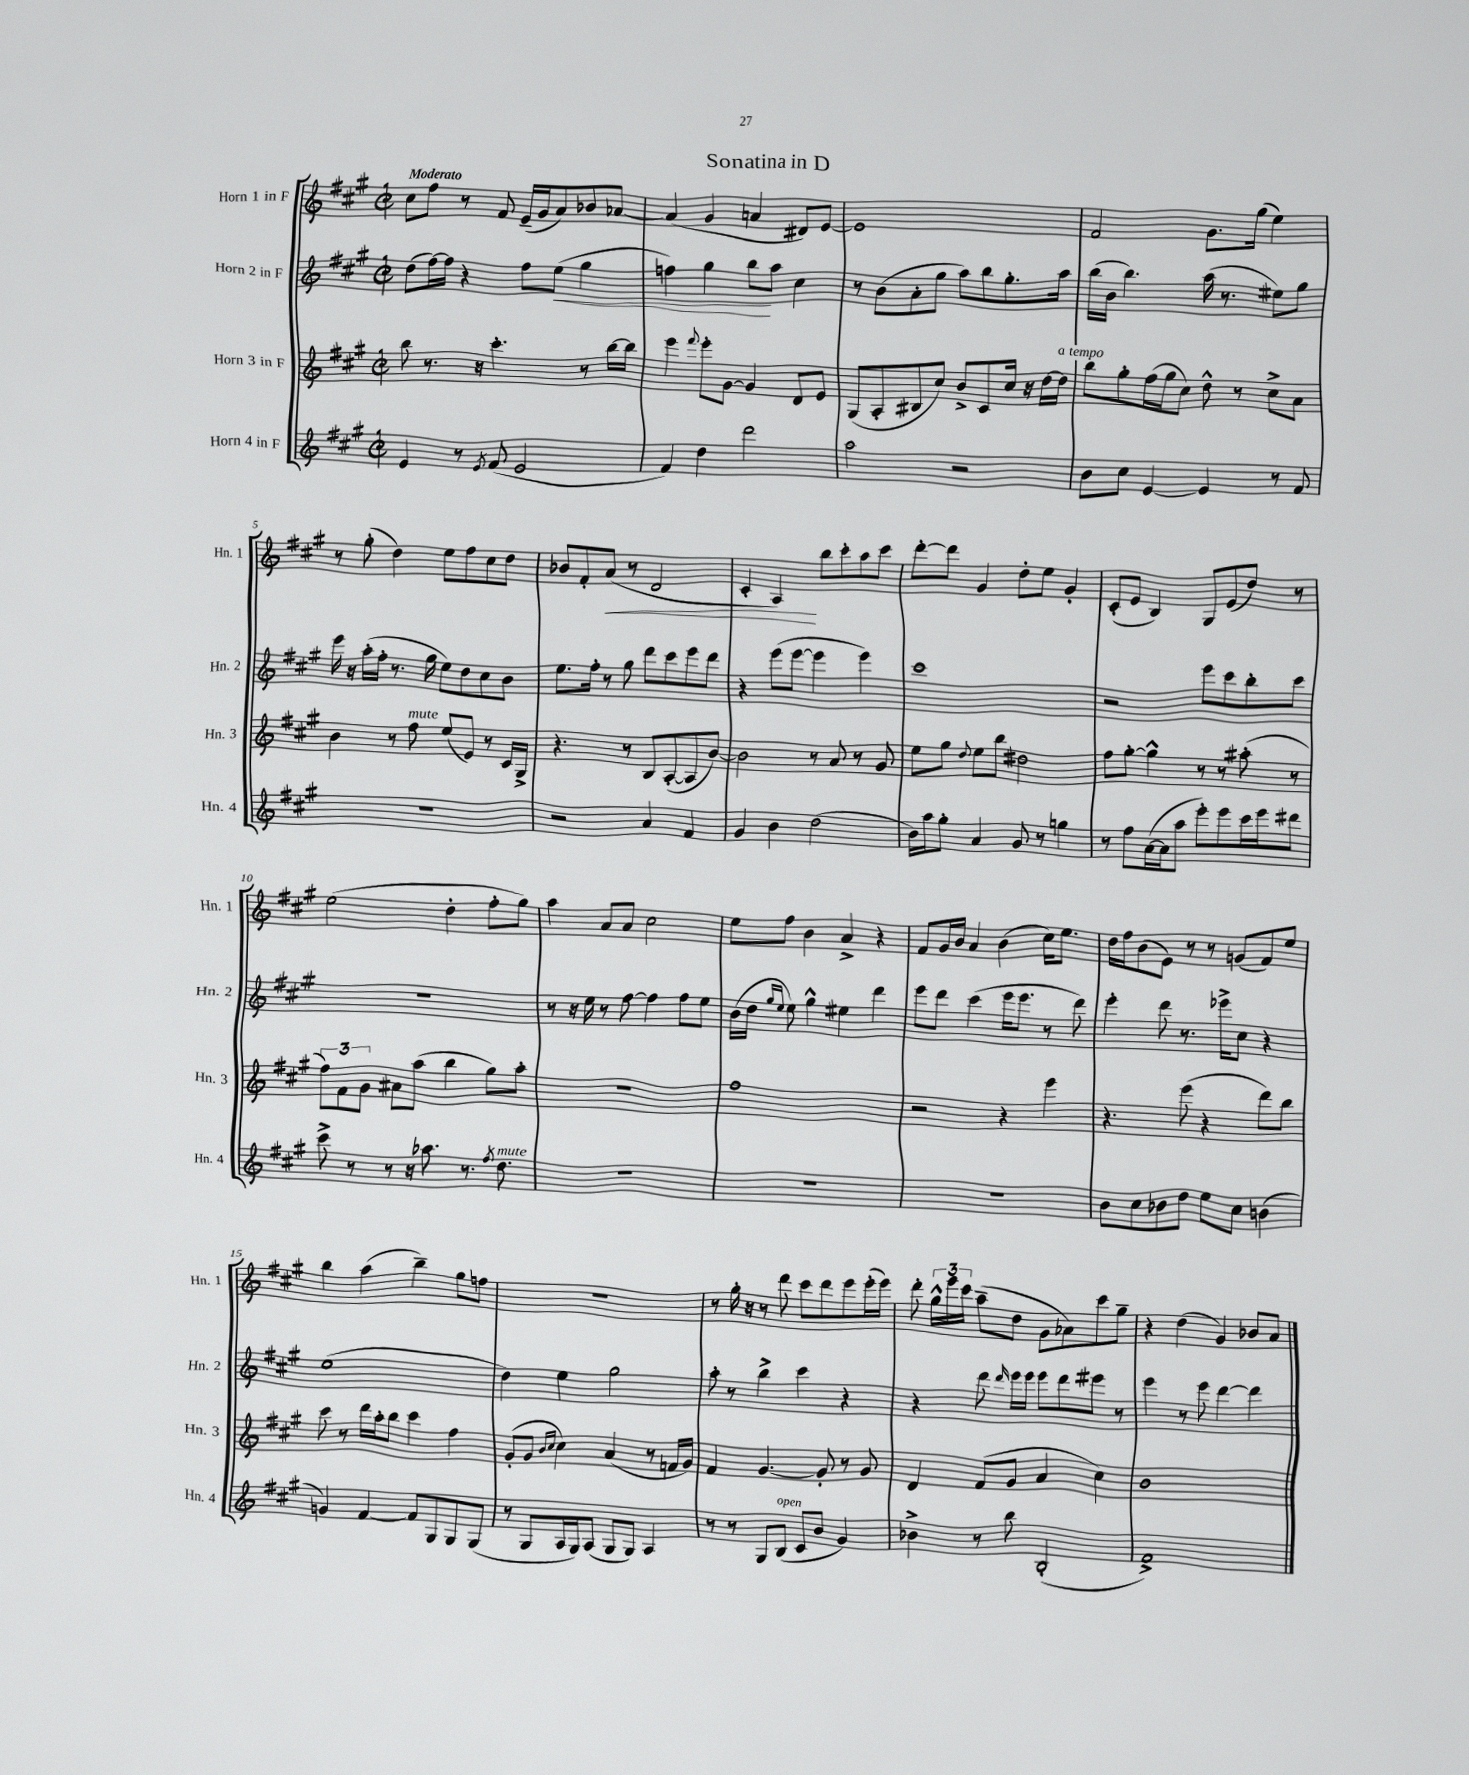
\header { title = "Sonatina in D" }
<<
\new StaffGroup <<
\new Staff = "s0" \with { instrumentName = "Horn 1 in F" shortInstrumentName = "Hn. 1" } {
    \clef treble \key a \major \defaultTimeSignature \time 2/2 \tempo "Moderato"
    \autoBeamOff cis''8[ fis''8] r8 fis'8 e'16[--( gis'16 a'8) bes'8 aes'8]~ |
    aes'4( gis'4 a'4 dis'8[) e'8]~ |
    e'1 |
    fis'2 gis'8.[ gis''16]( e''4) |
    r8 gis''8-.( d''4) e''8[ fis''8 cis''8 d''8] |
    bes'8[ fis'8-. a'8]\<( r8 d'2 |
    cis'4-. a4\!) b''8[ cis'''8-. a''8 cis'''8] |
    d'''8[~-. d'''8] gis'4 d''8[-. e''8] gis'4-. |
    cis'8[-.( e'8] b4) gis8[ e'8( d''8]) r8 |
    e''2( d''4-. fis''8[-. gis''8]) |
    a''4 a'8[ a'8] cis''2 |
    e''8[ fis''8] b'4 a'4-> r4 |
    fis'8[ gis'16 b'16] a'4 b'4( cis''16[) e''8.] |
    d''16[ fis''16 b'8( e'8]) r8 r8 g'8[( fis'8) e''8] |
    b''4 a''4( b''4--) gis''8[ f''8] |
    R1 |
    r8 gis''16-. r16 r8 d'''8 cis'''8[ d'''8 e'''8 e'''16-.( e'''16]) |
    d'''8-. \tuplet 3/2 { gis''16[-^ e'''16 cis'''16] } a''8[--( d''8] gis'8[ aes'8) cis'''8 gis''8]-- |
    r4 d''4( gis'4) bes'8[ a'8] \bar "|." |
}
\new Staff = "s1" \with { instrumentName = "Horn 2 in F" shortInstrumentName = "Hn. 2" } {
    \clef treble \key a \major \defaultTimeSignature \time 2/2
    \autoBeamOff d''8[( fis''16~) fis''16] r4 fis''8[ e''8]\<( gis''4 |
    f''4) gis''4 b''8[\! a''8] cis''4 |
    r8 b'8[( a'8-. gis''8] a''8[) b''8 gis''8.-. a''16] |
    b''16[( b'16] b''4.) a''16( r8. eis''8[) gis''8] |
    e'''16 r16 a''16[-.( fis''16]-. r8. gis''16 e''8[) d''8 cis''8 b'8] |
    e''8.[ fis''16]-. r8 gis''8 d'''8[ cis'''8 e'''8 d'''8] |
    r4 e'''8[( e'''8]~ e'''4 e'''4) |
    cis'''1 |
    r2 e'''8[ cis'''8 b''8-. cis'''8] |
    R1 |
    r8 r16 e''16 r8 fis''8~ fis''4 fis''8[ e''8] |
    b'16[( d''16] \grace { gis''16[ e''16] } e''8) gis''4-^ eis''4 d'''4 |
    e'''8[ d'''8] cis'''4( e'''16[ e'''8.] r8 d'''8) |
    e'''4-. d'''8 r8. ees'''16[-> cis''8] r4 |
    e''1( |
    d''4) e''4 gis''2 |
    a''8-. r8 b''4-> cis'''4 r4 |
    r4 d'''8 \grace { d'''16 } e'''16[ e'''16] e'''8[ d'''8 eis'''8] r8 |
    e'''4 r8 e'''8 d'''4~ d'''4 \bar "|." |
}
\new Staff = "s2" \with { instrumentName = "Horn 3 in F" shortInstrumentName = "Hn. 3" } {
    \clef treble \key a \major \defaultTimeSignature \time 2/2
    \autoBeamOff b''8 r8. r16 cis'''4.-. r8 b''16[~ b''16] |
    e'''4 \appoggiatura { fis'''8 } e'''8[-. gis'8]~ gis'4 d'8[ e'8] |
    gis8[( a8-. bis8 cis''8]) b'8[-> cis'8 cis''16] r16 d''16[~ d''16]^\markup { \italic "a tempo" } |
    b''8[ gis''8-. fis''16( gis''16 cis''8]) d''8-^ r8 cis''8[-> a'8] |
    b'4 r8 fis''8^\markup { \italic "mute" } e''8[( e'8]) r8 cis'16[ gis16]-> |
    r4. r8 b8[ a8~-.( a8 b'8]~) |
    b'2 r8 a'8 r8 gis'8 |
    e''8[ gis''8] \appoggiatura { d''8 } e''8[ b''8] dis''2 |
    fis''8[ gis''8]~-. gis''4-^ r8 r8 ais''8-.( r8 |
    \tuplet 3/2 { fis''8[) fis'8 gis'8] } ais'8[ a''8]( b''4 gis''8[) a''8]-. |
    R1 |
    fis''1 |
    r2 r4 e'''4 |
    r4. e'''8( r4 d'''8[) b''8] |
    cis'''8 r8 d'''16[ a''16-. b''8] cis'''4 fis''4 |
    gis'8[-.( gis'8] \grace { b'16[ cis''16] } cis''4) a'4( r8 f'16[ gis'16]) |
    fis'4 gis'4.~ gis'8-. r8 gis'8 |
    d'4 fis'8[( gis'8] a'4 cis''4) |
    b'1 \bar "|." |
}
\new Staff = "s3" \with { instrumentName = "Horn 4 in F" shortInstrumentName = "Hn. 4" } {
    \clef treble \key a \major \defaultTimeSignature \time 2/2
    \autoBeamOff e'4 r8 \acciaccatura { e'8 } fis'8( e'2 |
    fis'4) d''4 d'''2 |
    a''2 r2 |
    b'8[ cis''8] e'4~ e'4 r8 fis'8 |
    r1 |
    r2 a'4 fis'4 |
    gis'4 b'4 d''2( |
    b'16[) a''16 gis''8]-. a'4 gis'8 r8 g''4 |
    r8 fis''8[ a'16~( a'16 a''8] e'''8[-.) e'''8 cis'''16 e'''16 dis'''8] |
    cis'''8-> r8 r8 r16 aes''8. r8. \acciaccatura { fis''8 } d''8.^\markup { \italic "mute" } |
    R1 |
    R1 |
    R1 |
    b'8[ cis''8 bes'8 d''8] e''8[ cis''8] b'4( |
    g'4) fis'4~ fis'8[ gis8 gis8 gis8]( |
    r8 gis8[ a16 gis16) a8]( gis8[ gis8]) a4 |
    r8 r8 gis8[ b8]^\markup { \italic "open" }( cis'8[ b'8] gis'4) |
    bes'4-> r8 b''8 b2-.( |
    fis'1->) \bar "|." |
}
>>
>>
